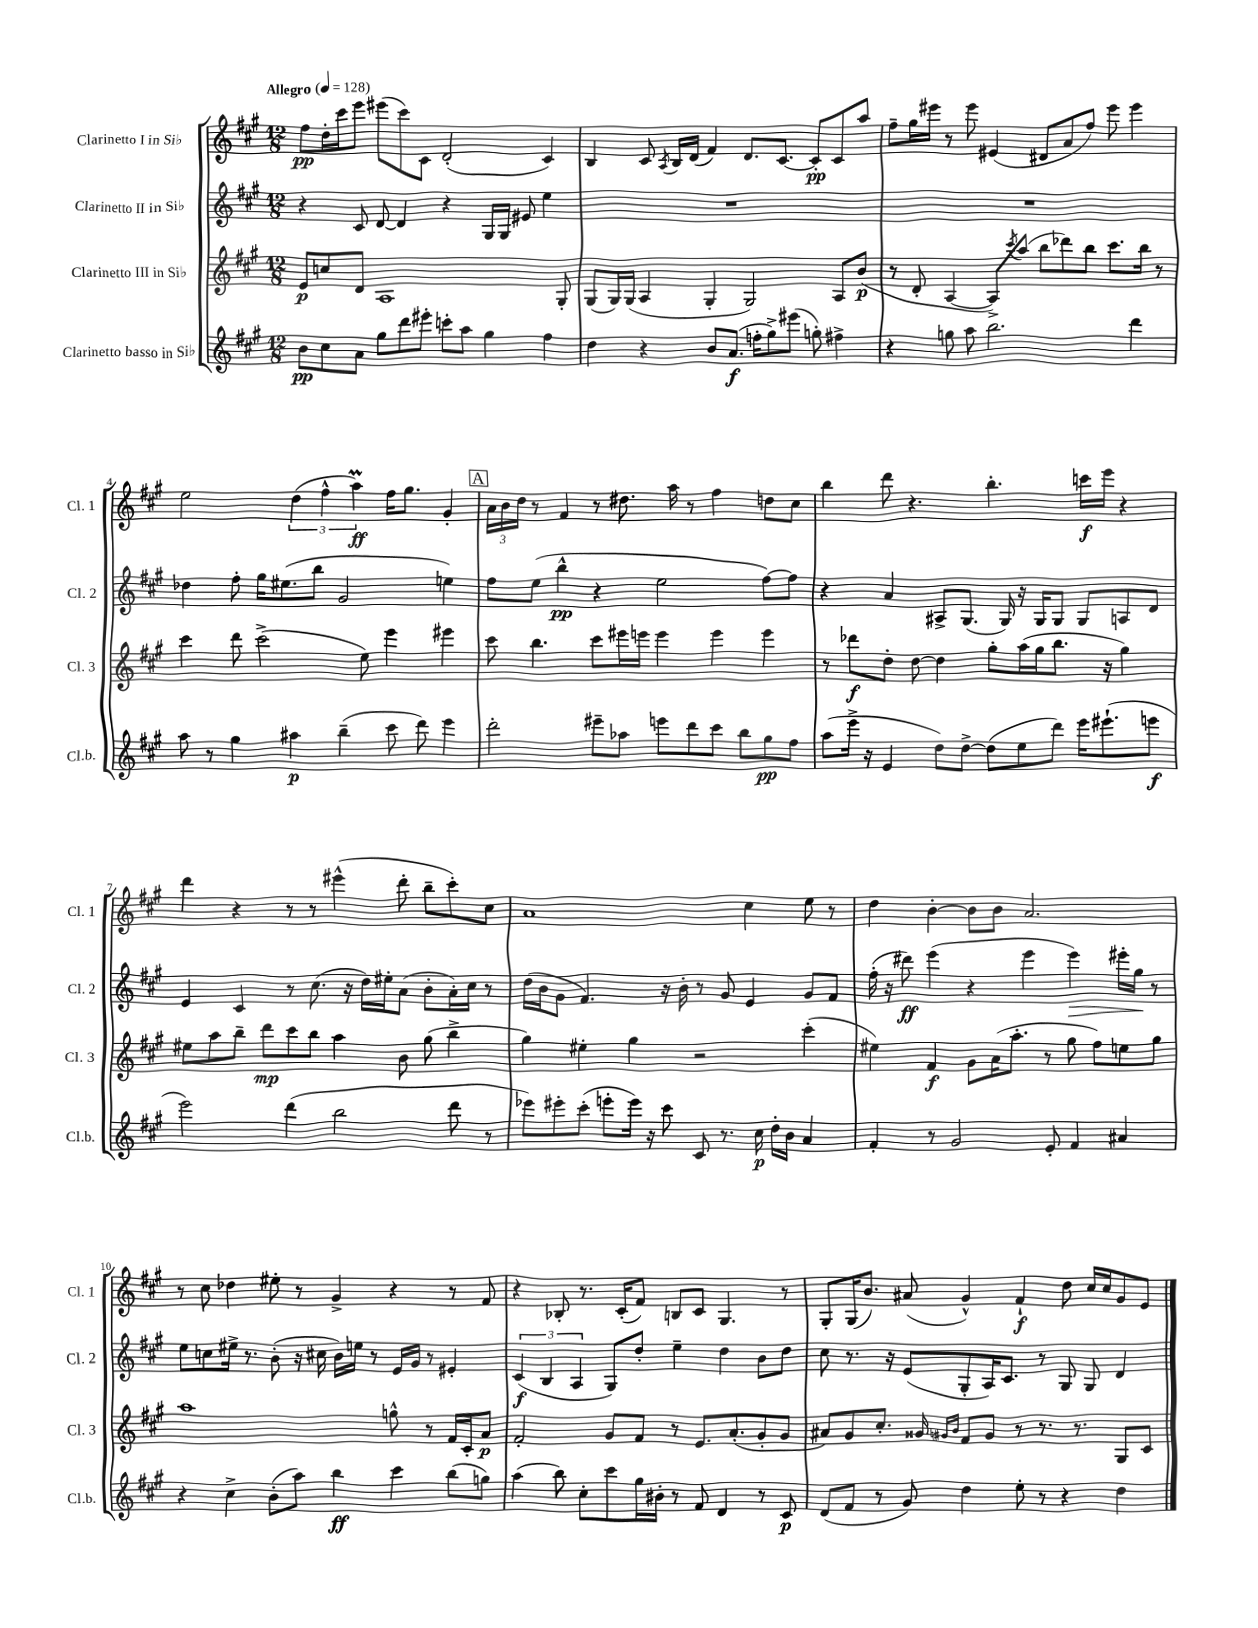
<<
\new StaffGroup <<
\new Staff = "s0" \with { instrumentName = "Clarinetto I in Sib" shortInstrumentName = "Cl. 1" } {
    \clef treble \key a \major \numericTimeSignature \time 12/8 \tempo "Allegro" 4 = 128
    fis''8\pp d''16-. cis'''16 e'''8 eis'''8( cis'''8) cis'8 d'2-.( cis'4) |
    b4 cis'8 \acciaccatura { a8 } b16 d'16( fis'4) d'8. cis'8.~ cis'8-.\pp cis'8 a''8 |
    fis''8-- gis''16 eis'''16 r8 eis'''8 eis'4( dis'8 a'8 fis''8) eis'''8 eis'''4 |
    e''2 \tuplet 3/2 { d''4( fis''4-^ a''4\prall\ff) } fis''16 gis''8. gis'4-. |
    \mark \markup { \box "A" } \tuplet 3/2 { a'16 b'16 d''16 } r8 fis'4 r8 dis''8. a''16 r8 fis''4 d''8 cis''8 |
    b''4 d'''8 r4. b''4.-. c'''16\f e'''16 r4 |
    d'''4 r4 r8 r8 eis'''4-^( d'''8-. b''8-- cis'''8-.) cis''8 |
    a'1 cis''4 e''8 r8 |
    d''4 b'4~-. b'8 b'8 a'2. |
    r8 cis''8 des''4 eis''8-. r8 gis'4-> r4 r8 fis'8 |
    r4 bes8-. r8. cis'16-.( fis'8) b8 cis'8 gis4. r8 |
    gis8-. gis16( b'8.) ais'8( gis'4-^) fis'4-!\f d''8 cis''16 cis''16 gis'8 e'8 \bar "|." |
}
\new Staff = "s1" \with { instrumentName = "Clarinetto II in Sib" shortInstrumentName = "Cl. 2" } {
    \clef treble \key a \major \numericTimeSignature \time 12/8
    r4 cis'8 d'8~ d'4 r4 gis16 gis16 eis'8 e''4 |
    R1. |
    R1. |
    des''4 fis''8-. gis''16 eis''8.( b''8 gis'2 e''4) |
    \mark \markup { \box "A" } fis''8 e''8( b''4-^\pp r4 e''2 fis''8~) fis''8 |
    r4 a'4 ais8-> gis8.( gis16) r16 gis16 gis8 gis8 a8 d'8 |
    e'4 cis'4 r8 cis''8.( r16 d''16) eis''16-. a'8( b'8-. a'16-.) cis''16 r8 |
    d''16( b'16 gis'8 fis'4.) r16 b'16-. r8 gis'8 e'4 gis'8 fis'8 |
    fis''16-.( r16 dis'''8\ff) e'''4( r4 e'''4 e'''4\>) eis'''16-. gis''16\! r8 |
    e''8 c''8 eis''16-> r8. b'8-.( r16 cis''16 b'16) e''16 r8 e'16 gis'16 r8 eis'4-. |
    \tuplet 3/2 { cis'4\f( b4 a4 } gis8) d''8-. e''4-- d''4 b'8 d''8 |
    cis''8 r8. r16 e'8( gis8-. a16) cis'8. r8 gis8 gis8 d'4 \bar "|." |
}
\new Staff = "s2" \with { instrumentName = "Clarinetto III in Sib" shortInstrumentName = "Cl. 3" } {
    \clef treble \key a \major \numericTimeSignature \time 12/8
    e'8\p c''8 d'8 a1 gis8-. |
    gis8( gis16) gis16( a4 gis4-. gis2) a8 b'8\p( |
    r8 d'8-. a4~ a8->) \acciaccatura { cis'''8 } a''8( b''8 des'''8) b''8 cis'''8. b''16 r8 |
    cis'''4 d'''8 cis'''2->( e''8) e'''4 eis'''4 |
    \mark \markup { \box "A" } cis'''8 b''4. cis'''8 eis'''16 e'''16 e'''4 e'''4 e'''4 |
    r8 des'''8\f d''8-. d''8~ d''4 gis''8-. a''16( gis''16 b''8. r16 gis''4) |
    eis''8 a''8 b''8-- d'''8\mp cis'''8 b''8 a''4 b'8 gis''8( b''4-> |
    gis''4) eis''4-. gis''4 r2 cis'''4-.( |
    eis''4) fis'4\f gis'8 a'16( a''8.-. r8 gis''8 fis''8) e''8 gis''8 |
    a''1 g''8-^ r8 fis'16 cis'16-. a'8\p |
    fis'2-. gis'8 fis'8 r8 e'8. a'8.-.( gis'8-. gis'8 |
    ais'8) gis'8 cis''8.-. gisis'16 \grace { gis'16 b'16 } fis'8 gis'8 r8 r8. r8. gis8 cis'8 \bar "|." |
}
\new Staff = "s3" \with { instrumentName = "Clarinetto basso in Sib" shortInstrumentName = "Cl.b." } {
    \clef treble \key a \major \numericTimeSignature \time 12/8
    b'8\pp cis''8 a'8 gis''8 d'''8 eis'''8-. c'''8-. a''8 gis''4 fis''4 |
    d''4 r4 b'8 a'8.\f( f''16-. gis''8->) eis'''8( g''8-.) fis''4-> |
    r4 g''8 a''8 b''2. d'''4 |
    a''8 r8 gis''4 ais''4\p b''4--( cis'''8 d'''8) e'''4 |
    \mark \markup { \box "A" } d'''2-. eis'''8-- aes''8 e'''8 d'''8 cis'''8 b''8 gis''8\pp fis''8 |
    a''8( e'''16-> r16 e'4 d''8) d''8~-> d''8( e''8 d'''8) e'''16 eis'''8.-!( e'''8\f |
    e'''2) d'''4( b''2 d'''8 r8 |
    ees'''8) eis'''8-. cis'''8-.( e'''8-. e'''16) r16 cis'''8 cis'8 r8. cis''16\p d''16-. b'16 a'4 |
    fis'4-. r8 gis'2 e'8-. fis'4 ais'4 |
    r4 cis''4-> b'8-.( a''8) b''4\ff cis'''4 b''8( g''8) |
    a''4( b''8) cis''8-. cis'''8 gis''16 bis'16-. r8 fis'8 d'4 r8 cis'8\p |
    d'8( fis'8 r8 gis'8) d''4 e''8-. r8 r4 d''4 \bar "|." |
}
>>
>>
